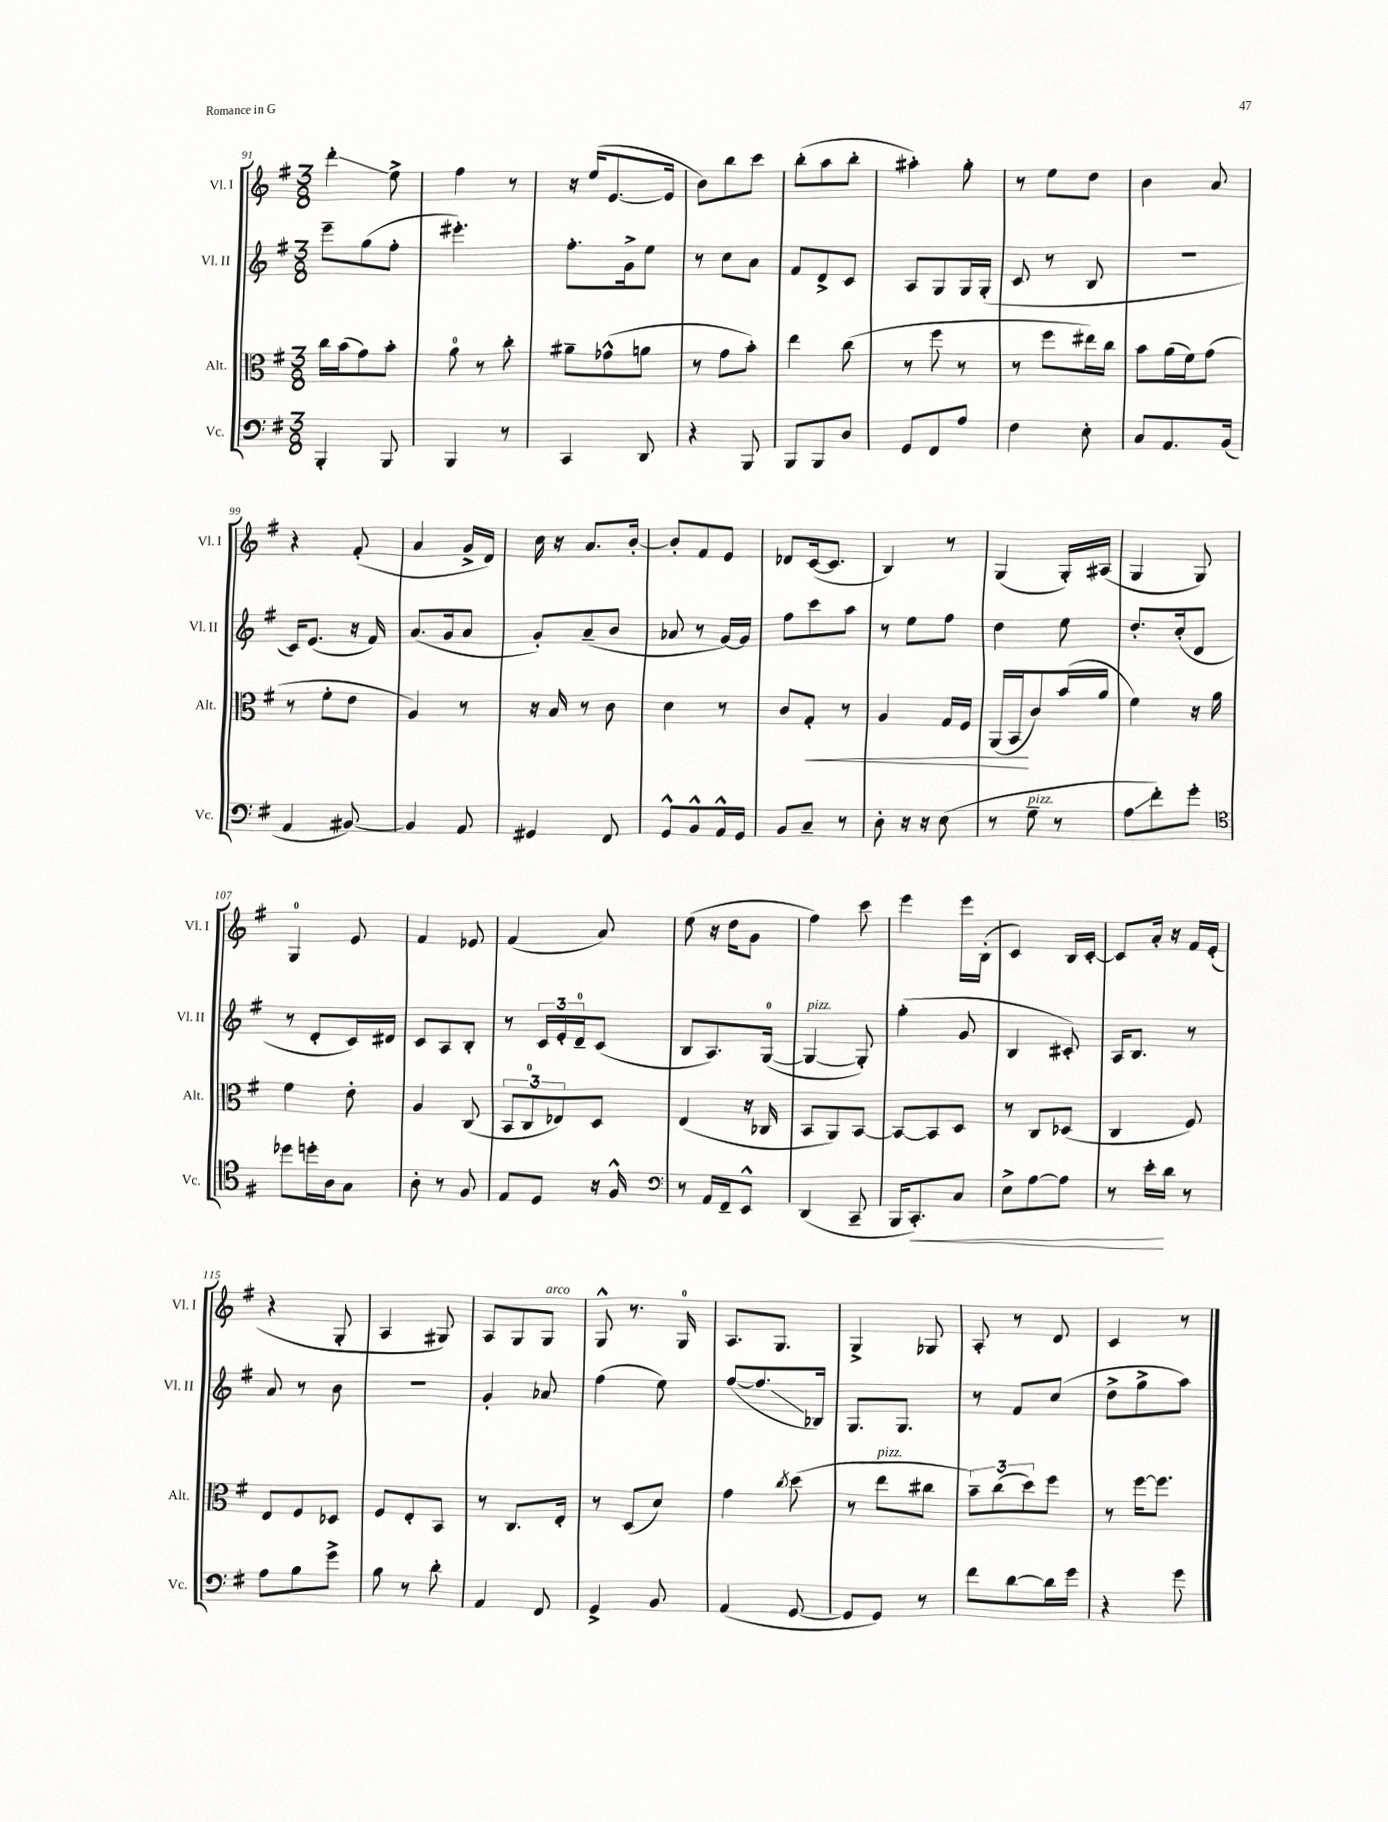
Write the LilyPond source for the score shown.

<<
\new StaffGroup <<
\new Staff = "s0" \with { instrumentName = "Vl. I" shortInstrumentName = "Vl. I" } {
    \clef treble \key g \major \numericTimeSignature \time 3/8
    d'''4-.\glissando e''8-> |
    fis''4 r8 |
    r16 e''16( e'8.~ e'16 |
    b'8) b''8 c'''8 |
    b''8-.( a''8 b''8-. |
    ais''4-.) g''8-. |
    r8 e''8 d''8 |
    b'4 a'8 |
    r4 fis'8-.( |
    a'4 g'16-> d'16) |
    c''16 r16 a'8. b'16~-. |
    b'8-. fis'8 e'8 |
    des'8 c'16~( c'8. |
    b4) r8 |
    g4( g16-.) ais16( |
    g4 g8) |
    g4-0 e'8 |
    fis'4 ees'8 |
    fis'4( a'8) |
    e''8( r16 d''16 g'8 |
    fis''4) c'''8 |
    e'''4 e'''16 b16-.( |
    c'4) b16 c'16~-. |
    c'8 a'16-. r16 fis'16 e'16-.( |
    r4 g8-. |
    a4 gis8) |
    a8 g8 g8^\markup { \italic "arco" } |
    g8-^ r8. g16-0 |
    a8. g8. |
    g4-> ges8 |
    a8-. r8 d'8 |
    c'4 r8 \bar "|." |
}
\new Staff = "s1" \with { instrumentName = "Vl. II" shortInstrumentName = "Vl. II" } {
    \clef treble \key g \major \numericTimeSignature \time 3/8
    e'''8-- g''8( fis''8-. |
    eis'''4.-.) |
    fis''8.-. g'16-> e''8 |
    r8 c''8 a'8 |
    fis'8 d'8-> c'8 |
    a8 g8 g16 g16-.( |
    c'8 r8 b8 |
    R4. |
    c'16) e'8.( r16 fis'16) |
    a'8.( g'16 a'8 |
    g'8-.) a'8--( b'8 |
    aes'8 r8 g'16~) g'16 |
    fis''8 c'''8 a''8 |
    r8 e''8 fis''8 |
    d''4 e''8 |
    d''8.-. c''16-.( d'8 |
    r8 d'8-. c'16) dis'16 |
    c'8 a8 b8-. |
    r8 \tuplet 3/2 { c'16 e'16-. d'16-0-- } c'8( |
    b8 a8.) g16-0~( |
    g4~^\markup { \italic "pizz." } g8-.) |
    g''4-.( g'8 |
    b4 cis'8-.) |
    a16 b8. r8 |
    a'8 r8 b'8 |
    R4. |
    g'4-. aes'8 |
    fis''4( e''8) |
    fis''8~( fis''8.\glissando bes16) |
    g8. g8. |
    r8 fis'8 c''8( |
    d''8-> g''8-> a''8) \bar "|." |
}
\new Staff = "s2" \with { instrumentName = "Alt." shortInstrumentName = "Alt." } {
    \clef alto \key g \major \numericTimeSignature \time 3/8
    c''16 b'16( g'8) b'8-. |
    a'8-0 r8 c''8-. |
    ais'8-- ges'8-^( a'8 |
    r8 g'8 b'8-.) |
    e''4 c''8( |
    r8 fis''8 r8 |
    r8 fis''8 eis''16) c''16 |
    b'8 a'16( fis'16) g'8( |
    r8 fis'8-. e'8 |
    a4) r8 |
    r16 b16 r8 c'8 |
    d'4 r8 |
    c'8 g8-.\< r8 |
    a4 g16 fis16 |
    a,16( b,16\! c'8) b'16( a'16 |
    fis'4) r16 a'16 |
    fis'4 e'8-. |
    a4 c8( |
    \tuplet 3/2 { b,8 c8-0 ees8) } d8 |
    e4( r16 ces16 |
    b,8 a,8) b,8~ |
    b,8~ b,8 d8 |
    r8 c8 des8( |
    c4 fis8) |
    e8 fis8 des8 |
    fis8 e8-. b,8 |
    r8 c8. e16-. |
    r8 d8( d'8) |
    g'4 \acciaccatura { c''8 } d''8( |
    r8 e''8^\markup { \italic "pizz." } cis''8 |
    \tuplet 3/2 { b'8--) c''8( d''8) } fis''8 |
    r8 fis''16~ fis''8. \bar "|." |
}
\new Staff = "s3" \with { instrumentName = "Vc." shortInstrumentName = "Vc." } {
    \clef bass \key g \major \numericTimeSignature \time 3/8
    b,,4-. b,,8 |
    b,,4 r8 |
    c,4 d,8 |
    r4 b,,8 |
    b,,8 b,,8 d8 |
    g,8 fis,8 a8 |
    fis4 e8-. |
    c8 a,8. b,16( |
    a,4 bis,8~) |
    bis,4 a,8 |
    gis,4 fis,8 |
    g,8-^ b,8-^ a,16-^ g,16 |
    b,8 c8-- r8 |
    d8-. r16 r16 e8( |
    r8 g8--^\markup { \italic "pizz." } r8 |
    a8\glissando fis'8-.) g'8-. |
    \clef tenor des''8 d''16-. a16 g8 |
    a8-. r8 fis8 |
    e8 d8 r16 fis16-^ |
    \clef bass r8 a,16 fis,16-- e,8-^ |
    d,4( c,8-- |
    b,,16 c,8.-.\<) c8 |
    e8-> a8~ a8 |
    r8 e'16-.\! d'16 r8 |
    a8 b8 g'8-> |
    b8 r8 d'8-. |
    a,4 fis,8 |
    g,4-> b,8 |
    a,4( g,8~ |
    g,8 g,8) r8 |
    fis'8 d'8~ d'16 g'16 |
    r4 g'8 \bar "|." |
}
>>
>>
\layout { \context { \Score currentBarNumber = #91 } }
